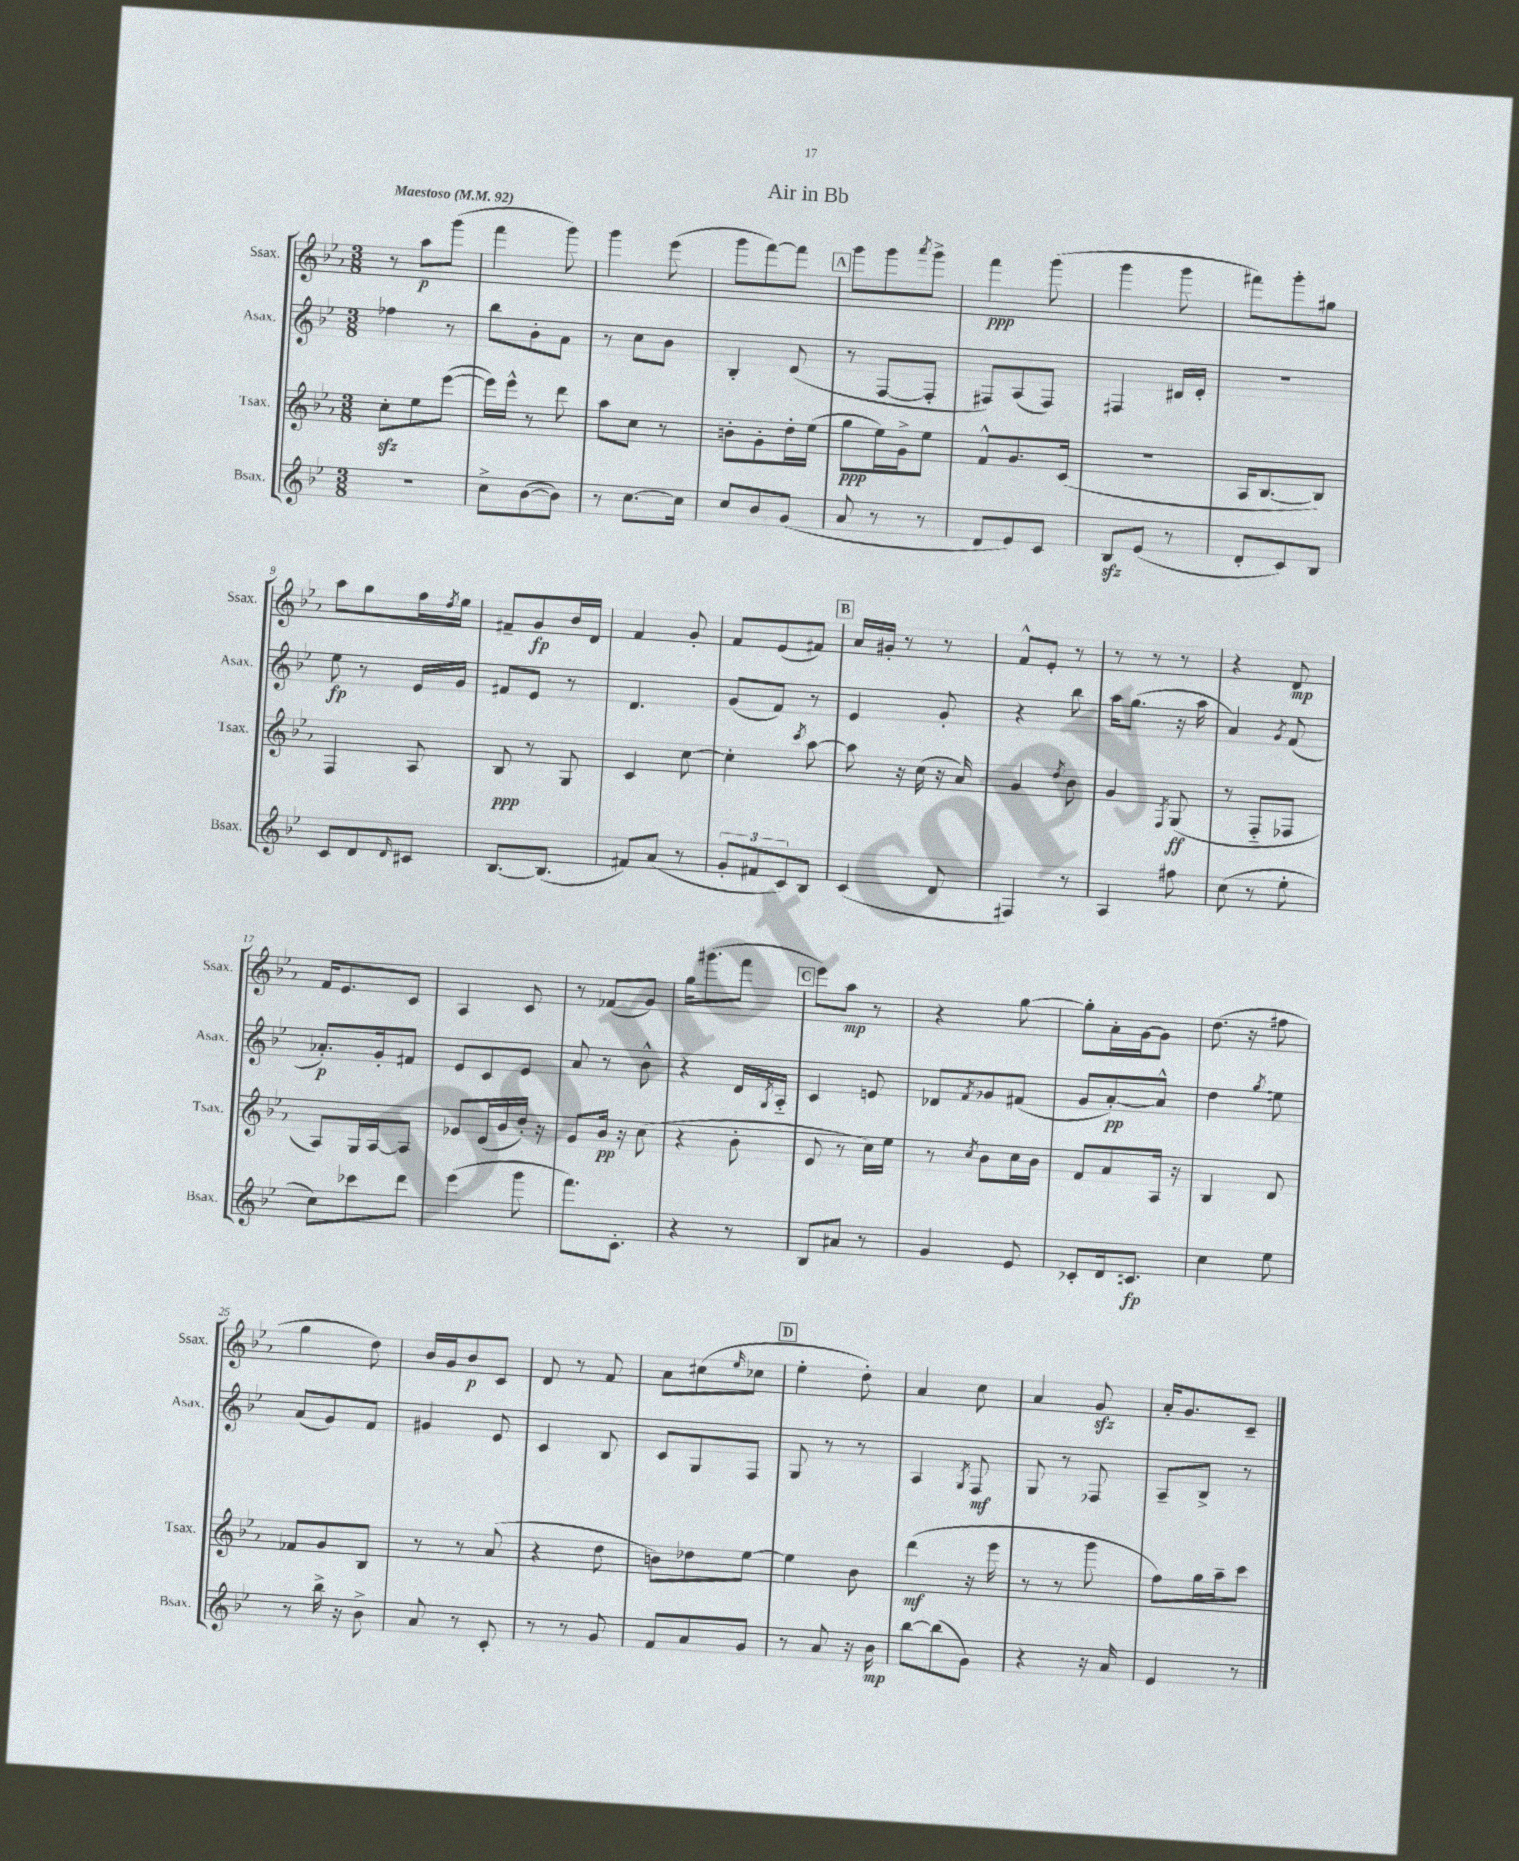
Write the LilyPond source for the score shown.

\header { title = "Air in Bb" }
<<
\new StaffGroup <<
\new Staff = "s0" \with { instrumentName = "Ssax." shortInstrumentName = "Ssax." } {
    \clef treble \key ees \major \numericTimeSignature \time 3/8 \tempo "Maestoso" 4 = 92
    r8 aes''8\p g'''8( |
    f'''4 g'''8) |
    g'''4 ees'''8( |
    g'''8 f'''8~) f'''8 |
    \mark \markup { \box "A" } g'''8 g'''8 \acciaccatura { aes'''8 } g'''8-> |
    f'''4\ppp g'''8( |
    g'''4 g'''8 |
    fis'''8) g'''8-. gis''8 |
    aes''8 g''8 f''16 \acciaccatura { d''8 } ees''16 |
    fis'8-- g'8\fp bes'16 d'16 |
    f'4 g'8-. |
    f'8 ees'8( fis'8) |
    \mark \markup { \box "B" } aes'16 gis'16-. r8 r8 |
    f'8-^ ees'8-. r8 |
    r8 r8 r8 |
    r4 d'8\mp |
    f'16 ees'8. c'8 |
    aes4 c'8 |
    r8 fes'8( g'8) |
    g''16 gis'''8.( f'''8 |
    \mark \markup { \box "C" } ees'''8) aes''8\mp r8 |
    r4 g''8~ |
    g''8-. aes'16-. g'16~ g'8 |
    d''8.( r16 fis''8 |
    g''4 d''8) |
    bes'16 g'16 bes'8\p c'8 |
    d'8 r8 f'8 |
    aes'8 cis''8( \grace { ees''16 } ces''8 |
    \mark \markup { \box "D" } ees''4-. d''8-.) |
    aes'4 c''8 |
    aes'4 g'8\sfz |
    aes'16-. g'8. c'8-- \bar "|." |
}
\new Staff = "s1" \with { instrumentName = "Asax." shortInstrumentName = "Asax." } {
    \clef treble \key bes \major \numericTimeSignature \time 3/8
    fes''4 r8 |
    bes''8 bes'8-. a'8 |
    r8 c''8 bes'8 |
    bes4-. d'8( |
    \mark \markup { \box "A" } r8 f8~ f8-. |
    fis8) a8( fis8) |
    fis4 dis'16 ees'16-. |
    R4. |
    ees''8\fp r8 ees'16 g'16 |
    fis'8 ees'8 r8 |
    d'4. |
    g'8( f'8) r8 |
    \mark \markup { \box "B" } ees'4 g'8-. |
    r4 bes''8 |
    a''16 g''8.( r16 a''16 |
    a'4) \acciaccatura { g'8 } f'8( |
    aes'8.-.\p) g'16-. fis'8 |
    ees'8 c'8 ees'8 |
    a'8 r8 bes'8-^ |
    r4 d'16 \acciaccatura { g8 } a16-_ |
    \mark \markup { \box "C" } c'4 e'8 |
    des'8 \acciaccatura { f'8 } ges'8 fis'8( |
    g'8 a'8~-.\pp) a'8-^ |
    d''4 \acciaccatura { g''8 } e''8 |
    a'8( g'8) f'8 |
    gis'4 ees'8 |
    c'4 bes8 |
    c'8 g8 f8 |
    \mark \markup { \box "D" } g8 r8 r8 |
    a4 \acciaccatura { g8 } f8\mf |
    g8 r8 fes8 |
    a8-- bes8-> r8 \bar "|." |
}
\new Staff = "s2" \with { instrumentName = "Tsax." shortInstrumentName = "Tsax." } {
    \clef treble \key ees \major \numericTimeSignature \time 3/8
    c''8-.\sfz ees''8 ees'''8~( |
    ees'''16) ees'''16-^ r8 d'''8 |
    aes''8 c''8 r8 |
    b'8-. g'8-. d''16-. ees''16( |
    \mark \markup { \box "A" } g''8\ppp ees''16) g'16-> ees''8 |
    f'8-^ g'8. c'16( |
    R4. |
    aes16 bes8.~ bes8) |
    f4 aes8 |
    bes8\ppp r8 g8 |
    c'4 c''8~ |
    c''4-. \acciaccatura { c'''8 } aes''8~ |
    \mark \markup { \box "B" } aes''8 r16 c''16( r16 aes'16) |
    g'4 \acciaccatura { d''8 } bes'8 |
    g'4 \acciaccatura { f8 } g8\ff( |
    r8 f8-_ fes8 |
    aes8) g16 aes16~ aes8 |
    ges'8 ees'16( bes'16 d''16-.) r16 |
    g'8 bes'16\pp r16 c''8( |
    r4 bes'8-. |
    \mark \markup { \box "C" } ees'8 r8 c''16) ees''16 |
    r8 \acciaccatura { c''8 } bes'8 c''16 bes'16 |
    f'8 aes'8 aes16 r16 |
    bes4 d'8 |
    fes'8 g'8 bes8 |
    r8 r8 aes'8( |
    r4 d''8 |
    b'8) des''8 ees''8~ |
    \mark \markup { \box "D" } ees''4 bes'8 |
    d'''4\mf( r16 ees'''16 |
    r8 r8 g'''8 |
    f''8) g''16 aes''16-- c'''8 \bar "|." |
}
\new Staff = "s3" \with { instrumentName = "Bsax." shortInstrumentName = "Bsax." } {
    \clef treble \key bes \major \numericTimeSignature \time 3/8
    r4. |
    c''8-> bes'8~( bes'8) |
    r8 c''8.~ c''16 |
    c''8 bes'8 g'8( |
    \mark \markup { \box "A" } a'8 r8 r8 |
    d'8 ees'8) c'8 |
    bes8\sfz ees'8( r8 |
    d'8-. c'8) bes8 |
    c'8 d'8 \grace { d'16 } cis'8 |
    bes8.~ bes8.( |
    fis'8) a'8( r8 |
    \tuplet 3/2 { g'8-. fis'8 c'8) } bes8 |
    \mark \markup { \box "B" } c'4( d'8 |
    fis4) r8 |
    a4 fis''8 |
    c''8( r8 ees''8-. |
    c''8) ces'''8 d'''8 |
    ees'''4( g'''8 |
    f'''8.) c'8.-. |
    r4 r8 |
    \mark \markup { \box "C" } bes8 ais'8 r8 |
    g'4 ees'8 |
    ces'8-. d'16 c'8.\fp |
    c''4 ees''8 |
    r8 bes''16-> r16 bes'8-> |
    a'8 r8 c'8-. |
    r8 r8 g'8 |
    f'8 a'8 g'8 |
    \mark \markup { \box "D" } r8 a'8 r16 bes'16\mp |
    bes''8~ bes''8( g'8) |
    r4 r16 a'16 |
    ees'4 r8 \bar "|." |
}
>>
>>
